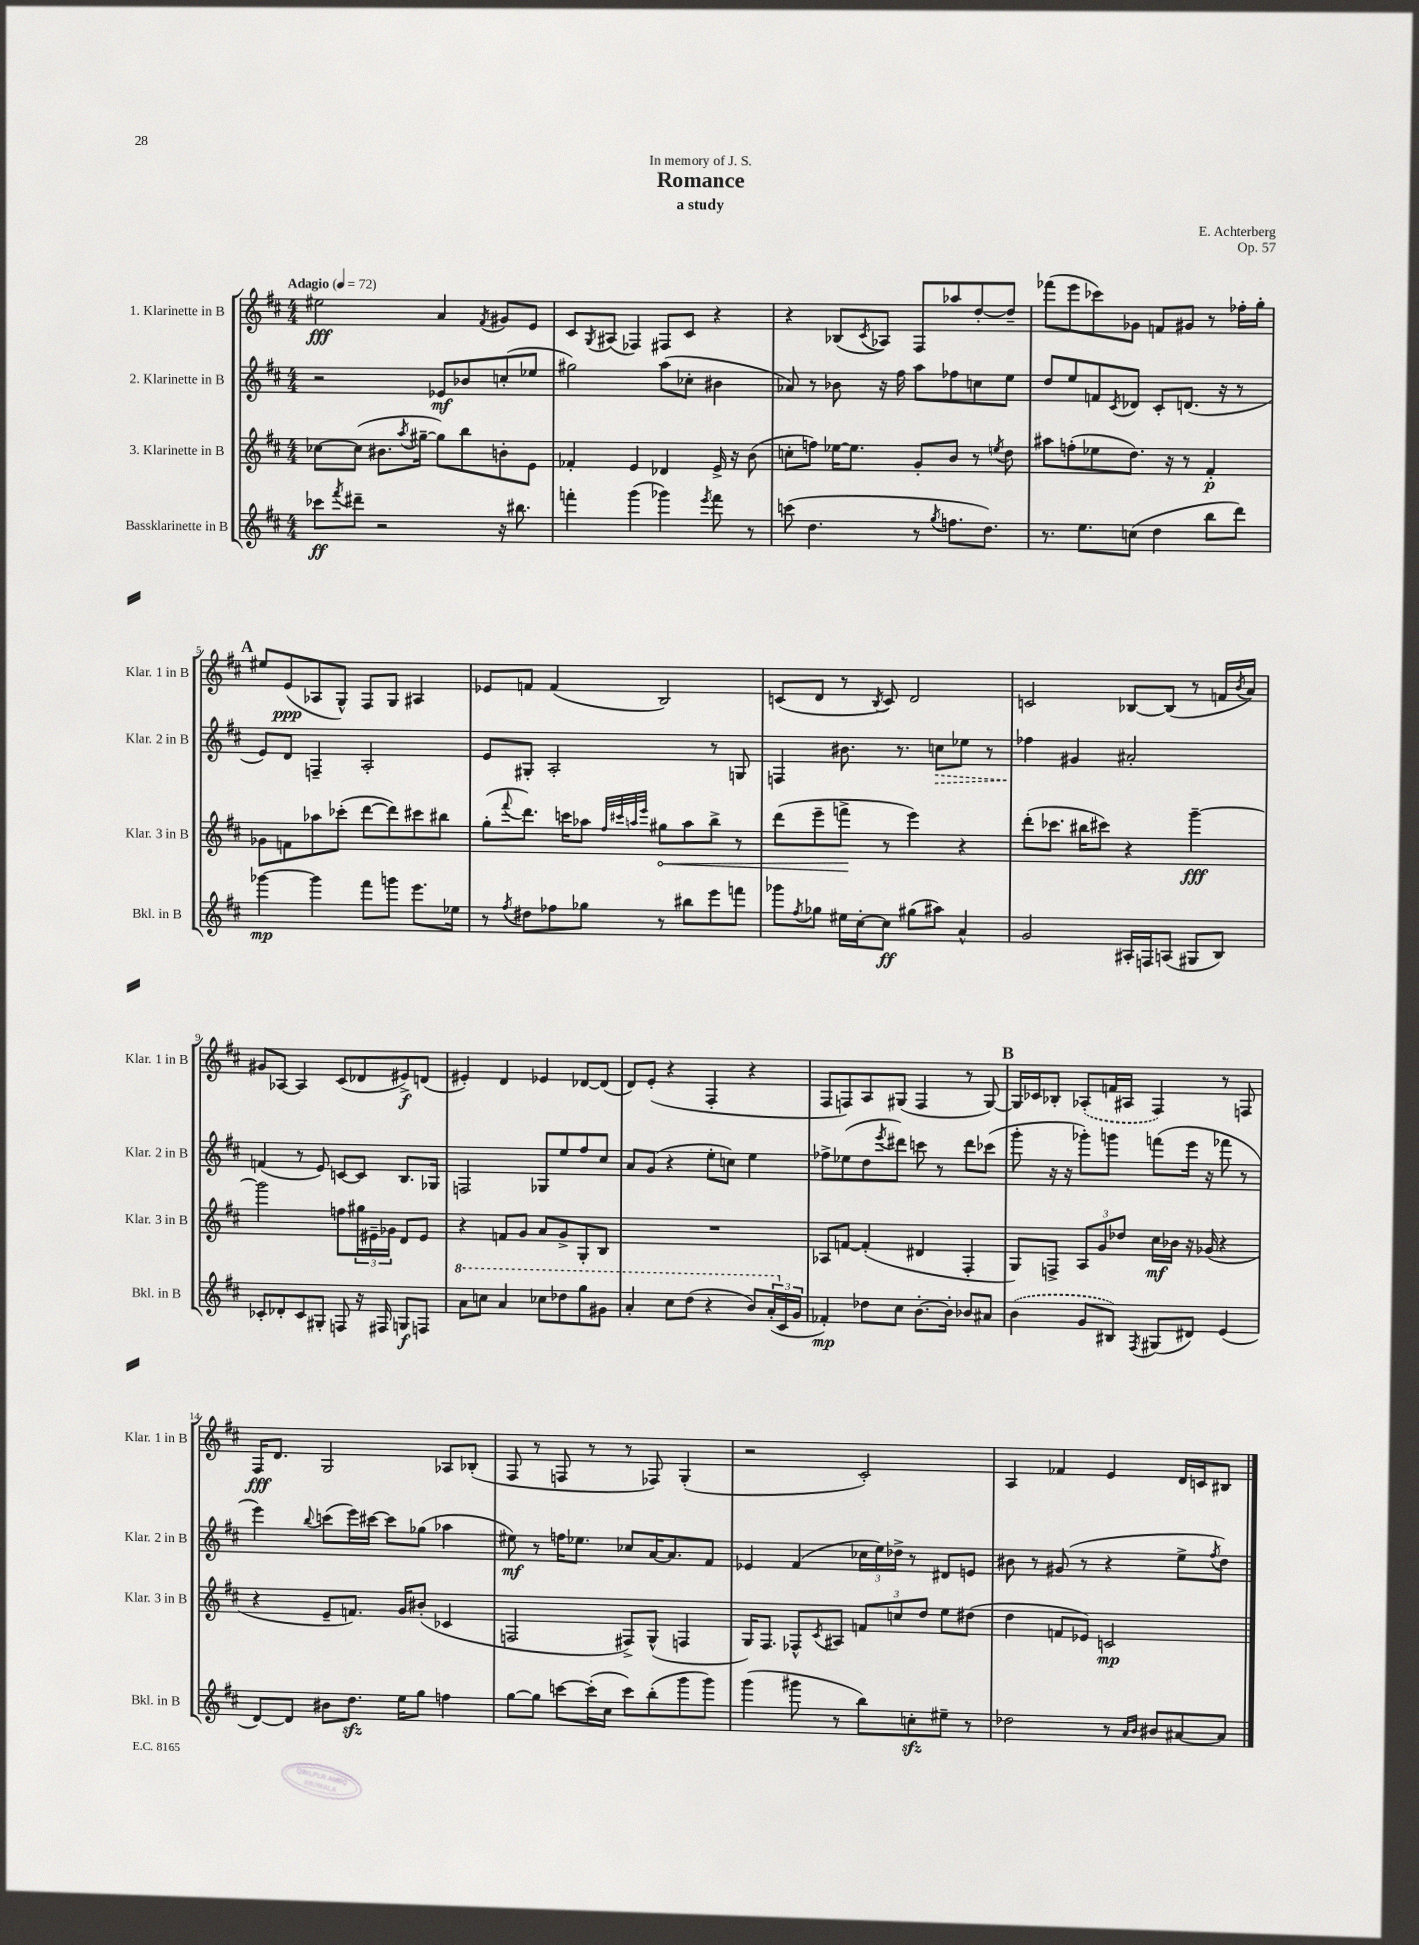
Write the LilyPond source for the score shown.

\header { title = "Romance" composer = "E. Achterberg" subtitle = "a study" dedication = "In memory of J. S." opus = "Op. 57" }
<<
\new StaffGroup <<
\new Staff = "s0" \with { instrumentName = "1. Klarinette in B" shortInstrumentName = "Klar. 1 in B" } {
    \clef treble \key d \major \numericTimeSignature \time 4/4 \tempo "Adagio" 4 = 72
    eis''2\fff a'4 \acciaccatura { fis'8 } gis'8 e'8 |
    cis'8 \acciaccatura { g8 } ais8( fes4) fis8 cis'8 r4 |
    r4 bes8( \acciaccatura { cis'8 } aes8) fis8 aes''8 d''8~-. d''8-- |
    fes'''8( e'''8 ces'''8) ges'8 f'8 gis'8 r8 fes''16-. g''16-. |
    \mark \markup { \bold "A" } eis''8 e'8\ppp( aes8 g8-^) fis8 g8 ais4 |
    ees'8 f'8 f'4( b2) |
    c'8( d'8 r8 \acciaccatura { b8 } c'8) d'2 |
    c'2 bes8~ bes8( r8 f'16 \acciaccatura { b'8 } a'16) |
    gis'8 aes8~ aes4 cis'8( des'8 eis'8->\f) d'8( |
    eis'4-.) d'4 ees'4 des'8~ des'8( |
    d'8) e'8-.( r4 fis4-. r4 |
    fis8 f8) a8 gis8( f4 r8 gis8~) |
    \mark \markup { \bold "B" } gis16 ces'16 bes8-. \once \slurDashed aes8-.( f'16 ais16 fis4) r8 f8 |
    fis16\fff d'8. g2 aes8 bes8-.( |
    fis8 r8 f8 r8 r8 fes8) g4-.( |
    r2 cis'2-.) |
    a4 fes'4 e'4 d'16 c'16 bis8 \bar "|." |
}
\new Staff = "s1" \with { instrumentName = "2. Klarinette in B" shortInstrumentName = "Klar. 2 in B" } {
    \clef treble \key d \major \numericTimeSignature \time 4/4
    r2 ees'8\mf bes'8 c''8-.( ees''8 |
    gis''2) a''8( ces''8-. bis'4 |
    aes'8) r8 bes'8 r16 fis''16 a''8 fes''8 c''8 e''8 |
    d''8 e''8 f'8 \acciaccatura { cis'8 } des'8 cis'8-. d'8.( r16 r8 |
    \mark \markup { \bold "A" } e'8) d'8 f4-- a2-. |
    e'8 gis8-. a2-. r8 g8 |
    f4 bis'8. r8. \once \override Hairpin.style = #'dashed-line c''8\> ees''8 r8 |
    fes''4\! gis'4 ais'2-. |
    f'4( r8 e'8) c'8~ c'8 b8. ges16 |
    f2 ges8 e''8 fis''8 cis''8 |
    a'8 g'8( r4 e''8-. c''8) e''4 |
    fes''8-> ees''8( d''8 \acciaccatura { e'''8 } dis'''8) c'''8 r8 dis'''8 ces'''8( |
    \mark \markup { \bold "B" } g'''8-. r16 r16 ges'''8-.) g'''8 f'''8( e'''16 r16 fes'''8 r8 |
    e'''4) \appoggiatura { b''8 } c'''8( e'''16) cis'''16~ cis'''8 ges''8( aes''4 |
    eis''8\mf) r8 f''16 ees''8. ces''8 a'16~ a'8. fis'8 |
    ees'4 fis'4( \tuplet 3/2 { ces''16 e''16) des''16-> } r8 dis'8 e'8 |
    bis'8 r8 gis'8( r8 r4 e''8-> \acciaccatura { fis''8 } d''8) \bar "|." |
}
\new Staff = "s2" \with { instrumentName = "3. Klarinette in B" shortInstrumentName = "Klar. 3 in B" } {
    \clef treble \key d \major \numericTimeSignature \time 4/4
    ces''8~ ces''8( bis'8. \acciaccatura { a''8 } gis''16~-- gis''8) b''8 b'8-. e'8 |
    fes'4-. e'4 des'4 e'16-> r16 b'8( |
    c''8-. f''8) ees''16~ ees''8. g'8-. b'8 r8 \acciaccatura { e''8 } d''8 |
    ais''8 f''8-.( ees''8 d''8.) r16 r8 fis'4-.\p |
    \mark \markup { \bold "A" } ges'8 f'8 aes''8 ces'''8-.( d'''8~ d'''8) cis'''8 bis''8 |
    g''8-.( \appoggiatura { fis'''8 } d'''8.) c'''16 aes''8 \grace { fis''32 cis'''32 a''32 e'''32 } \once \override Hairpin.circled-tip = ##t gis''8\< a''8 b''8-> r8 |
    d'''8( e'''8-- f'''8->\! r8 e'''4) r4 |
    d'''8-.( ces'''8. bis''16 cis'''8) r4 g'''4~--\fff |
    g'''2 f''8 \tuplet 3/2 { gis''16 eis'16-- ges'16 } d'8 eis'8 |
    r4 f'8 g'8 a'8 g'8-> g8-. b8 |
    R1 |
    aes8 f'8~ f'4-.( dis'4 fis4-. |
    \mark \markup { \bold "B" } g8) f8-> \tuplet 3/2 { a8 g'8 des''8 } cis''16\mf bes'16 r16 ges'16( r4 |
    r4 e'8-- f'8.) g'16 bis'8-.( ces'4 |
    f2 fis8->) g8-^( f4 |
    g16) fis8. fes8-^ \acciaccatura { cis'8 } ais8 \tuplet 3/2 { f'8 c''8 d''8 } e''8 dis''8( |
    d''4 f'8 ees'8) c'2\mp \bar "|." |
}
\new Staff = "s3" \with { instrumentName = "Bassklarinette in B" shortInstrumentName = "Bkl. in B" } {
    \clef treble \key d \major \numericTimeSignature \time 4/4
    ces'''8\ff \acciaccatura { fis'''8 } dis'''8-- r2 r16 bis''8. |
    f'''4-. g'''4( ges'''4) \acciaccatura { e'''8 } f'''8 r8 |
    c'''8( d''4. r8 \acciaccatura { g''8 } f''8. d''8.) |
    r8. e''8. c''8( d''4 b''8 d'''8) |
    \mark \markup { \bold "A" } ges'''4~\mp ges'''4 fis'''8 g'''8 e'''8. ees''16 |
    r8 \acciaccatura { fis''8 } dis''8 fes''8 ges''8 r8 bis''8 e'''8 f'''8 |
    ges'''8 \acciaccatura { fis''8 } ges''8 eis''16 cis''16~-. cis''8\ff gis''8( ais''8) a'4-^ |
    g'2 ais16-. f16 a8( gis8 b8) |
    ces'8-. des'8-. ces'8 gis8-. f8 r16 fis16 g8\f f8 |
    \ottava #1 a''8 c'''8 a''4 ces'''8 des'''8 g'''8 gis''8 |
    a''4-. cis'''8 d'''8( r4 b''8) \tuplet 3/2 { a''16-.( \ottava #0 cis'16 g'16 } |
    fes'4-.\mp) des''8 cis''8 b'8.~-. b'16-. bes'8 ais'8 |
    \mark \markup { \bold "B" } \once \slurDashed b'4( g'8 bis8) \acciaccatura { fis8 } gis8( dis'8) e'4( |
    d'8~) d'8 bis'8 d''8.\sfz e''16 g''8 f''4 |
    g''8~ g''8 c'''8~ c'''16-.( cis''16 c'''8) b''8-.( g'''8 g'''8) |
    g'''4( gis'''8 r8 b''8) c''8-.\sfz eis''8-- r8 |
    des''2 r8 \grace { a'16 b'16 } bis'8 ais'8~ ais'8 \bar "|." |
}
>>
>>
